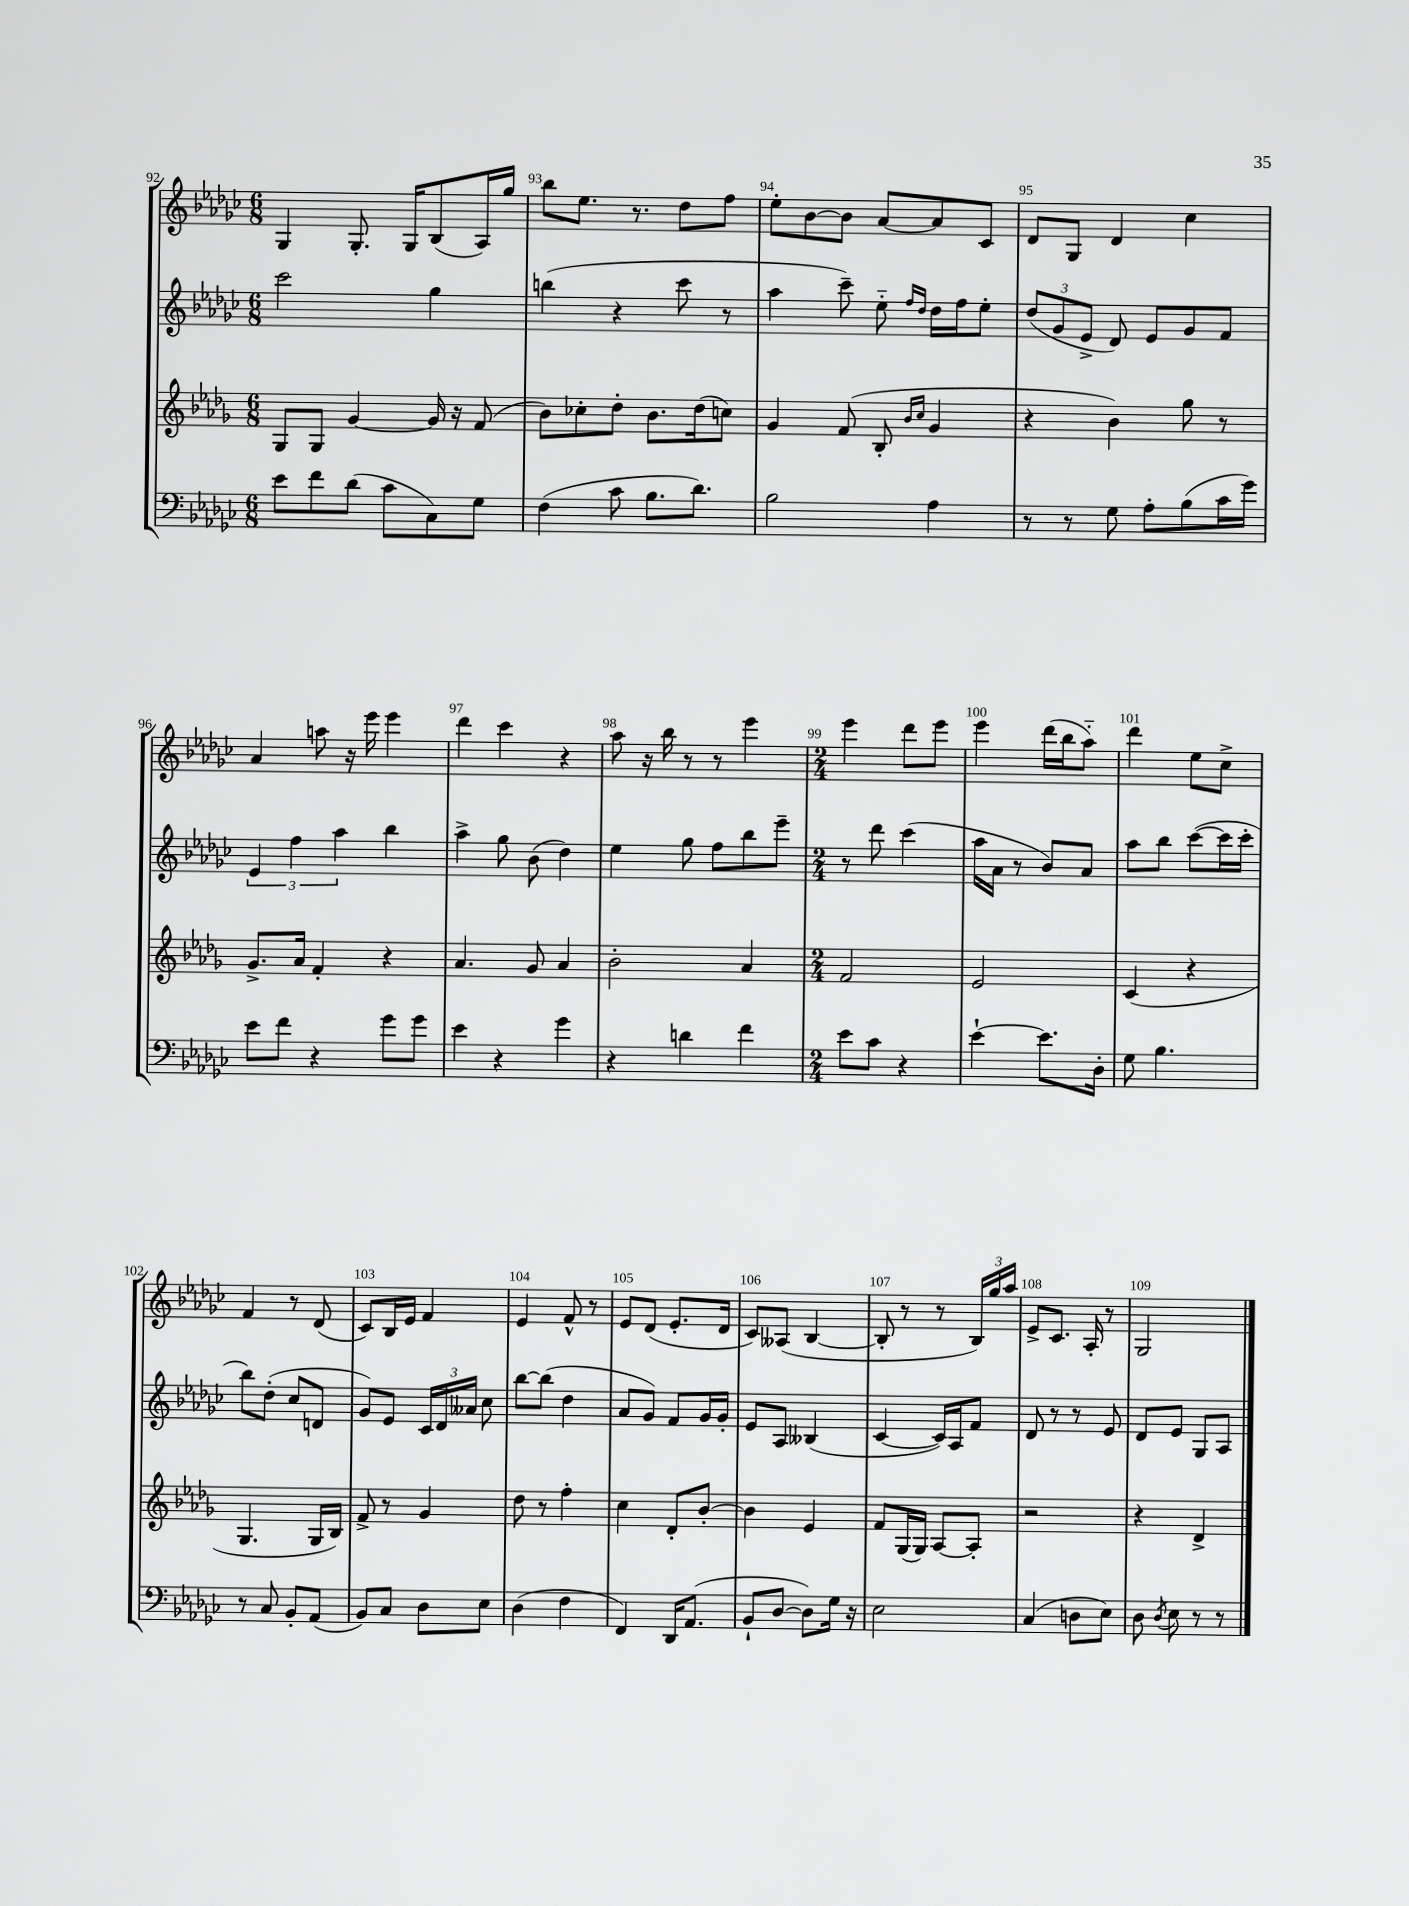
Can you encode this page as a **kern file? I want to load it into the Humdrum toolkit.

**kern	**kern	**kern	**kern
*staff4	*staff3	*staff2	*staff1
*clefF4	*clefG2	*clefG2	*clefG2
*k[b-e-a-d-g-c-]	*k[b-e-a-d-g-]	*k[b-e-a-d-g-c-]	*k[b-e-a-d-g-c-]
*M6/8	*M6/8	*M6/8	*M6/8
8e-	8G-	2ccc-	4G-
8f	8G-	.	.
(8d-	[4g-	.	8.G-'
8c-	.	.	.
.	.	.	16G-
8C-)	16g-]	4gg-	(8B-
.	16r	.	.
8G-	(8f	.	16A-)
.	.	.	16gg-
=	=	=	=
(4F	8b-)	(4bb	8bb-
.	8cc-'	.	8.ee-
8c-	8dd-'	4r	.
.	.	.	8.r
8.B-	8.b-	.	.
.	.	8ccc-	8dd-
8.d-)	(16dd-	.	.
.	8cc)	8r	8ff
=	=	=	=
2B-	4g-	4aa-	8ee-'
.	.	.	[8b-
.	(8f	8ccc-~)	8b-]
.	8B-'	8ee-'~	[8a-
.	16qqb-	16qqff	.
.	16qqcc	16qqdd-	.
4A-	4g-	16dd-	8a-]
.	.	16ff	.
.	.	8ee-'	8c-
=	=	=	=
8r	4r	(12dd-	8d-
.	.	12g-	.
8r	.	.	8G-
.	.	12e-^	.
8G-	4b-)	8d-)	4d-
8A-'	.	8e-	.
(8B-	8gg-	8g-	4cc-
16c-	8r	8f	.
16g-)	.	.	.
=	=	=	=
8e-	8.g-^	6e-	4a-
8f	.	.	.
.	.	6ff	.
.	16a-	.	.
4r	4f'	.	8aa
.	.	6aa-	.
.	.	.	16r
.	.	.	16eee-
8g-	4r	4bb-	4eee-
8g-	.	.	.
=	=	=	=
4e-	4.a-	4aa-^	4ddd-
4r	.	8gg-	4ccc-
.	8g-	(8b-	.
4g-	4a-	4dd-)	4r
=	=	=	=
4r	2b-'	4ee-	8aa-
.	.	.	16r
.	.	.	16bb-
4d	.	8gg-	8r
.	.	8ff	8r
4f	4a-	8bb-	4eee-
.	.	8eee-~	.
=	=	=	=
*M2/4	*M2/4	*M2/4	*M2/4
8e-	2f	8r	4eee-
8c-	.	8ddd-	.
4r	.	(4ccc-	8ddd-
.	.	.	8eee-
=	=	=	=
[4e-`	2e-	16aa-	4eee-
.	.	16a-	.
.	.	8r	.
8.e-]	.	8b-)	(16ddd-
.	.	.	16bb-
.	.	8a-	8aa-'~)
16D-'	.	.	.
=	=	=	=
8G-	(4c	8aa-	4ddd-
4.B-	.	8bb-	.
.	4r	([8ccc-	8ee-
.	.	16ccc-]	8cc-^
.	.	16ccc-'	.
=	=	=	=
8r	4.G-	8bb-)	4f
8C-	.	(8dd-'	.
8BB-'	.	8cc-	8r
(8AA-	16G-	8d	(8d-
.	16B-)	.	.
=	=	=	=
8BB-)	8f^	8g-)	8c-)
8C-	8r	8e-	16B-
.	.	.	16e-
8D-	4g-	24c-	4f
.	.	24d-	.
.	.	24a--	.
8E-	.	8cc-	.
=	=	=	=
(4D-	8dd-	[8bb-	4e-
.	8r	(8bb-]	.
4F	4ff'	4dd-	8f^^
.	.	.	8r
=	=	=	=
4FF)	4cc	8a-	8e-
.	.	8g-)	(8d-
16DD-	8d-'	8f	8.e-'
(8.AA-	.	.	.
.	[8b-'	16g-	.
.	.	16g-'	16d-
=	=	=	=
8BB-`	4b-]	8e-	8c-)
[8D-	.	8A-	(8A--
8D-])	4e-	(4B--	[4B-
16G-	.	.	.
16r	.	.	.
=	=	=	=
2E-	8f	[4c-	8B-']
.	(16G-	.	8r
.	16G-)	.	.
.	[8A-	16c-])	8r
.	.	16A-	.
.	8A-']	8f	24B-)
.	.	.	24gg-
.	.	.	24aa-
=	=	=	=
(4C-	2r	8d-	8e-^
.	.	8r	8.c-
8D	.	8r	.
.	.	.	16A-'
8E-)	.	8e-	8r
=	=	=	=
8D-	4r	8d-	2G-
8qD-	.	.	.
8E-	.	8e-	.
8r	4d-^	8G-	.
8r	.	8A-	.
==	==	==	==
*-	*-	*-	*-
